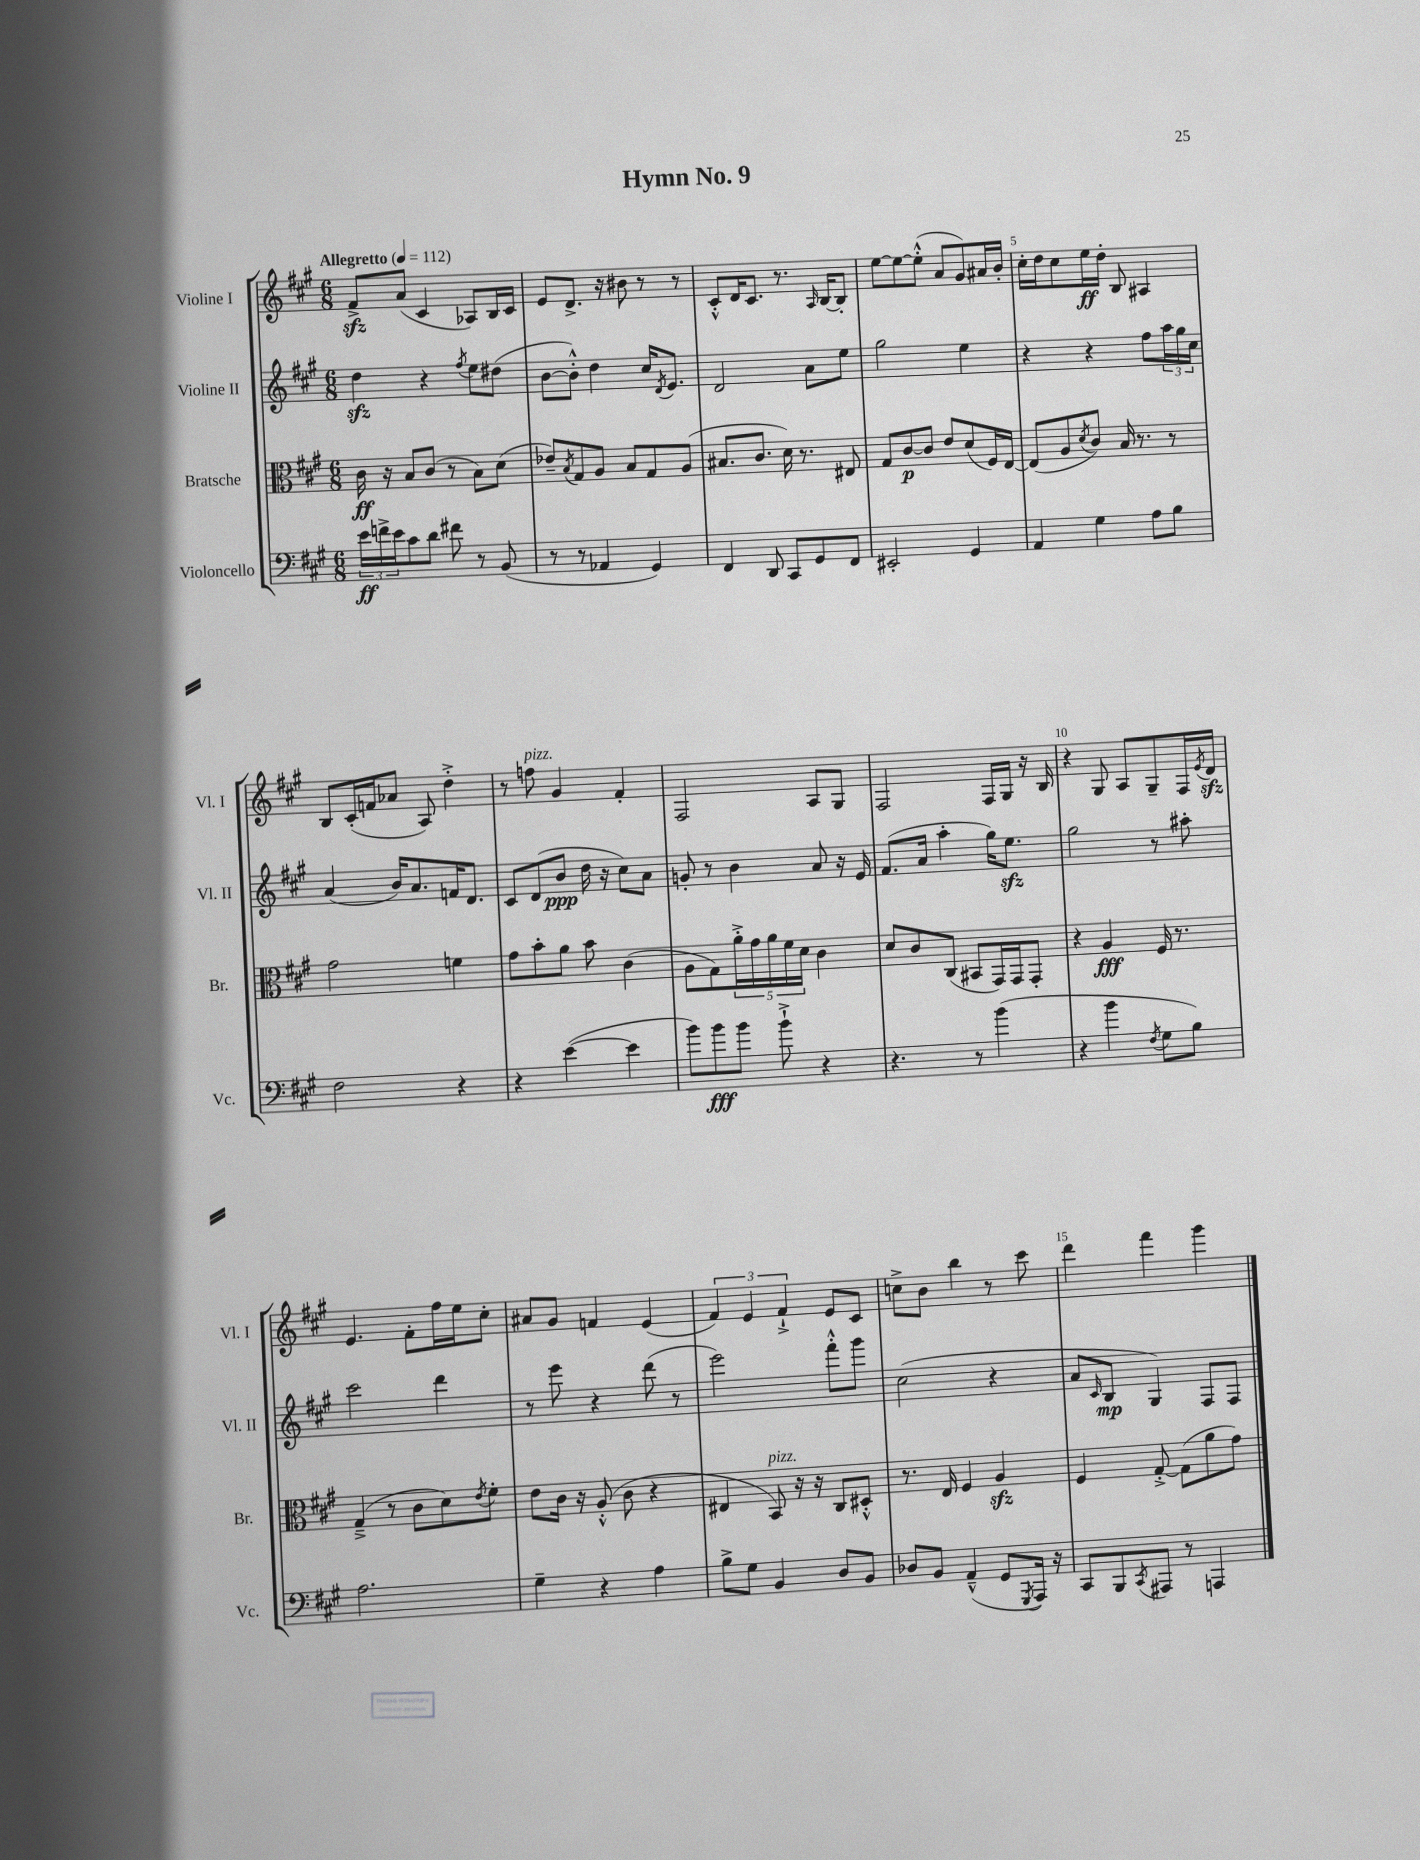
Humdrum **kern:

**kern	**kern	**kern	**kern
*staff4	*staff3	*staff2	*staff1
*clefF4	*clefC3	*clefG2	*clefG2
*k[f#c#g#]	*k[f#c#g#]	*k[f#c#g#]	*k[f#c#g#]
*M6/8	*M6/8	*M6/8	*M6/8
*MM112	*MM112	*MM112	*MM112
24e\LL	16c#\	4dd\	8f#^/L
24f^\	.	.	.
.	16r	.	.
24e\J	.	.	.
8c#\	8B/L	.	(8a/J
8d\J	(8c#/J	4r	4c#/
8f#\	8r	.	.
.	.	8qff#/	.
8r	8B\L)	8ee\L	8A-/L)
(8BB/	(8d\J	(8dd#\J	16B/L
.	.	.	16c#/JJ
=	=	=	=
8r	8e-~/L)	[8b\L	8e/L
.	8qB/	.	.
8r	8G#/	8b'^^\]J)	8.d^/J
4AA-/	8A/J	4dd\	.
.	.	.	16r
.	8B/L	.	8b#\
4GG#/)	8G#/	16cc#/LK	8r
.	.	8qd/	.
.	.	8.e/J	.
.	(8A/J	.	8r
=	=	=	=
4FF#/	8.B#/L	2d/	8c#'^^/L
.	.	.	16d/K
.	8.c#/J	.	8.c#/J
8DD/	.	.	.
8CC#/L	16d\)	.	8.r
.	8.r	.	.
8GG#/	.	8a\L	.
.	.	.	16qqA/
.	.	.	[16B/LK
8FF#/J	8E#/	8ee\J	8B'/]J
=	=	=	=
2EE#'/	8G#/L	2gg#\	[8ee\L
.	[8c#/	.	8ee\_
.	8c#/]J	.	(8ee'^^\]J
.	8e/L	.	8a/L
4GG#/	(8d/	4ee\	8g#/)
.	16F#/L)	.	16a#/L
.	[16E/JJ	.	16b'/JJ
=	=	=	=
4AA/	(8E/]L	4r	16cc#'\LL
.	.	.	16dd\J
.	8A/	.	8cc#\
.	8qd/	.	.
4G#\	8c#/J)	4r	16ee\L
.	.	.	16dd'\JJ
.	16B/	.	8B/
.	8.r	.	.
8A\L	.	8ff#\L	4A#/
8B\J	8r	24aa\L	.
.	.	24gg#\	.
.	.	24cc#\JJ	.
=	=	=	=
2F#\	2g#\	(4a/	8B/L
.	.	.	(16c#'/L
.	.	.	16f/J
.	.	16b/LK)	8a-/J
.	.	8.a/	.
.	.	.	8A/)
4r	4f\	16f/K	4dd'^\
.	.	8.d/J	.
=	=	=	=
4r	8g#\L	8c#/L	8r
.	8b'\	(8d/	8ff\
([4e\	8a\J	8b/J	4g#/
.	8b\	16dd\	.
.	.	16r	.
4e\]	(4c#\	8cc#\L)	4f#'/
.	.	8a\J	.
=	=	=	=
8b\L)	8A\L	8g'/	2F#/
8b\	8G#\)	8r	.
8b\J	20a'^\L	4b\	.
.	20g#\	.	.
.	20a\	.	.
8b`^\	.	.	.
.	20f#\	.	.
.	20d\JJ	.	.
4r	4c#\	8a/	8A/L
.	.	16r	8G#/J
.	.	16e/	.
=	=	=	=
4.r	8d/L	(8.f#/L	2F#/
.	8c#/	.	.
.	.	16a/Jk	.
.	(8C#/J	4aa'\	.
8r	8BB#/L	.	.
(4b\	16GG#/L)	16gg#\LK)	16F#/LL
.	16GG#/J	8.ee\J	16G#/JJ
.	8GG#'/J	.	16r
.	.	.	16B/
=	=	=	=
4r	4r	2gg#\	4r
4b\	4A/	.	8G#/
.	.	.	8A/L
8qF#/	.	.	.
8G#\L	16F#/	8r	8G#~/
.	8.r	.	.
8B\J)	.	8aa#'\	16F#/L
.	.	.	8qe/
.	.	.	16d/JJ
=	=	=	=
2.A\	(4G#~^/	2ccc#\	4.e/
.	8r	.	.
.	8c#\L	.	8f#'\L
.	8d\)	4ddd\	16ff#\L
.	.	.	16ee\J
.	8qe/	.	.
.	8f#'\J	.	8cc#'\J
=	=	=	=
4G#~\	8e\L	8r	8a#/L
.	16c#\Jk	8eee\	8g#/J
.	16r	.	.
4r	(8A'^^/	4r	4f/
.	8c#\	.	.
4A\	4r	(8ddd\	(4e/
.	.	8r	.
=	=	=	=
8B^\L	4E#/	2eee\)	6f#/)
8G#\J	.	.	.
.	.	.	6e/
4BB/	8BB/)	.	.
.	.	.	6f#`^/
.	16r	.	.
.	16r	.	.
8D/L	8C#/L	8fff#'^^\L	8e/L
8BB/J	8D#'^^/J	8ggg#\J	8c#/J
=	=	=	=
8D-/L	8.r	(2cc#\	8cc^\L
8BB/J	.	.	8b\J
.	16E/	.	.
(4AA~^^/	4F#/	.	4bb\
8GG#/L	4A/	4r	8r
8qGGG#/	.	.	.
16AAA/Jk)	.	.	8ccc#\
16r	.	.	.
=	=	=	=
8CC#/L	4F#/	8a/L	4ddd\
.	.	16qqc#/	.
8BBB/	.	8B/J	.
8qCC#/	.	.	.
8AAA#/J	[8G#'^/	4G#/)	4fff#\
8r	(8G#\]L	.	.
4AAA/	8a\	8F#/L	4ggg#\
.	8g#\J)	8F#/J	.
==	==	==	==
*-	*-	*-	*-
